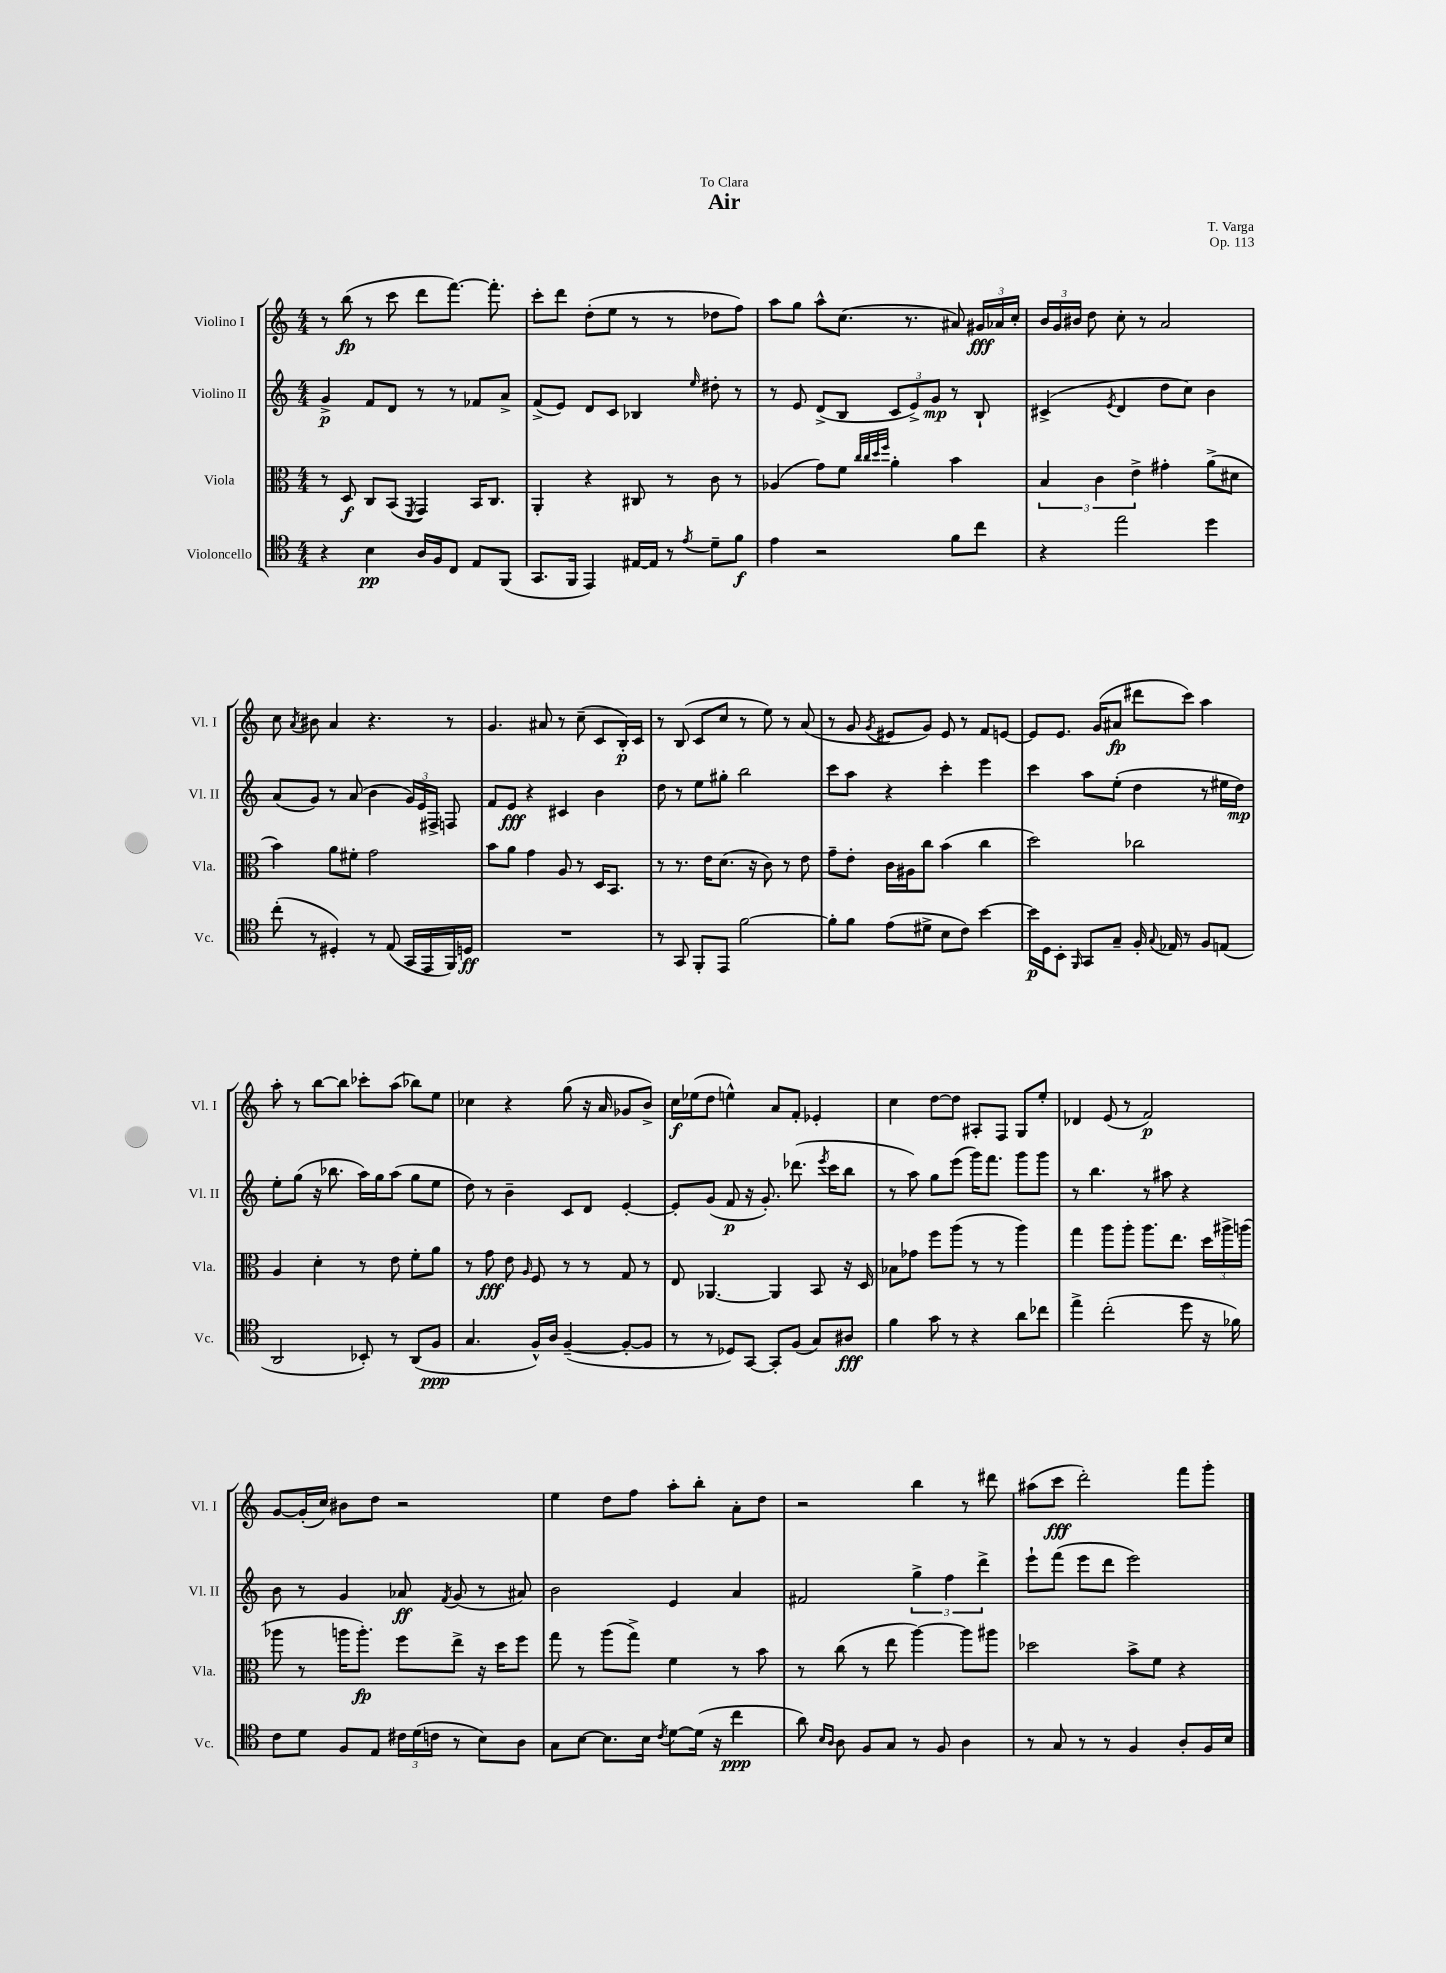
\header { title = "Air" composer = "T. Varga" dedication = "To Clara" opus = "Op. 113" }
<<
\new StaffGroup <<
\new Staff = "s0" \with { instrumentName = "Violino I" shortInstrumentName = "Vl. I" } {
    \clef treble \key c \major \numericTimeSignature \time 4/4
    \autoBeamOff r8 b''8\fp( r8 c'''8 d'''8[ f'''8.]~) f'''8.-. |
    c'''8[-. d'''8] d''8[-.( e''8] r8 r8 des''8[ f''8]) |
    a''8[ g''8] a''8[-^ c''8.]( r8. ais'8) \tuplet 3/2 { gis'16[\fff aes'16 c''16]-. } |
    \tuplet 3/2 { b'16[ g'16 bis'16] } d''8 c''8-. r8 a'2 |
    c''8 \acciaccatura { a'8 } bis'8 a'4 r4. r8 |
    g'4. ais'8 r8 c''8--( c'8[ b16-.\p) c'16] |
    r8 b8( c'8[ c''8] r8 e''8) r8 a'8( |
    r8 g'8 \acciaccatura { g'8 } eis'8[ g'8]) eis'8 r8 f'8[ e'8]~ |
    e'8[ e'8.] g'16[( ais'8]\fp dis'''8[ c'''8]) a''4 |
    a''8-. r8 b''8[~ b''8] ces'''8[-. a''8]( bes''8[) e''8] |
    ces''4 r4 g''8( r16 a'16 ges'8[ b'8]->) |
    c''16[\f ees''16( d''8] e''4-^) a'8[ f'8]-. ees'4-. |
    c''4 d''8[~ d''8] ais8[-. f8] g8[ e''8]-. |
    des'4 e'8( r8 f'2\p) |
    g'8[~ g'16-.( c''16]) bis'8[ d''8] r2 |
    e''4 d''8[ f''8] a''8[-. b''8]-. a'8[-. d''8] |
    r2 b''4 r8 dis'''8 |
    ais''8[( c'''8]\fff d'''2-.) f'''8[ g'''8]-. \bar "|." |
}
\new Staff = "s1" \with { instrumentName = "Violino II" shortInstrumentName = "Vl. II" } {
    \clef treble \key c \major \numericTimeSignature \time 4/4
    \autoBeamOff g'4->\p f'8[ d'8] r8 r8 fes'8[ a'8]-> |
    f'8[->( e'8]) d'8[ c'8] bes4 \grace { e''16 } dis''8-. r8 |
    r8 e'8 d'8[->( b8] \tuplet 3/2 { c'8[ e'8->) g'8]\mp } r8 b8-! |
    cis'4->( \acciaccatura { e'8 } d'4 d''8[ c''8]) b'4 |
    a'8[( g'8]) r8 a'8( b'4 \tuplet 3/2 { g'16[) e'16 fis16]-> } f8 |
    f'8[ e'8]\fff r4 cis'4 b'4 |
    d''8 r8 e''8[ gis''8]-. b''2 |
    c'''8[ a''8] r4 c'''4-. e'''4 |
    c'''4 a''8[ e''8]-.( d''4 r8 eis''16[ d''16]\mp) |
    e''8[-. g''8]( r16 bes''8. a''16[) g''16 a''8]( g''8[ e''8] |
    d''8) r8 b'4-- c'8[ d'8] e'4~-. |
    e'8[-. g'8]( f'8\p r16 g'8.-.) des'''8.( \acciaccatura { e'''8 } c'''16[ b''8] |
    r8 a''8) g''8[ e'''8]( g'''16[) f'''8.] g'''8[ g'''8] |
    r8 b''4. r8 ais''8 r4 |
    b'8 r8 g'4 aes'8\ff \acciaccatura { f'8 } g'8( r8 ais'8) |
    b'2 e'4 a'4 |
    fis'2 \tuplet 3/2 { g''4-> f''4 d'''4-> } |
    e'''8[-! f'''8]( e'''8[ d'''8] e'''2) \bar "|." |
}
\new Staff = "s2" \with { instrumentName = "Viola" shortInstrumentName = "Vla." } {
    \clef alto \key c \major \numericTimeSignature \time 4/4
    \autoBeamOff r8 d8\f c8[ b,8]( \acciaccatura { f,8 } g,4) b,16[ c8.] |
    a,4-. r4 cis8 r8 c'8 r8 |
    aes4( g'8[) f'8] \grace { c''32[ c''32 d''32 f''32] } a'4-. b'4 |
    \tuplet 3/2 { b4 c'4 e'4-> } gis'4-. a'8[->( dis'8] |
    b'4) a'8[ fis'8]-. g'2 |
    b'8[ a'8] g'4 a8 r8 d16[ b,8.] |
    r8 r8. e'16[ d'8.]( r16 c'8) r8 e'8 |
    g'8[-- e'8]-. c'16[ ais16 c''8] b'4( c''4 |
    d''2) ces''2 |
    a4 d'4-. r8 e'8 f'8[-. a'8] |
    r8 g'8\fff e'8 \grace { a16 } f8 r8 r8 g8 r8 |
    e8 aes,4.~ aes,4 b,8 r16 d16 |
    bes8[ ges'8] f''8[ a''8]( r8 r8 a''4) |
    g''4 a''8[ a''8]-. a''8.[ e''8.] \tuplet 3/2 { d''16[ ais''16-> a''16]( } |
    aes''8 r8 a''16[ a''8.]-.\fp) f''8[ e''8]-> r16 d''16[ f''8] |
    g''8 r8 a''8[( g''8]->) f'4 r8 b'8 |
    r8 c''8( r8 e''8 a''4~) a''8[ ais''8] |
    des''2 b'8[-> f'8] r4 \bar "|." |
}
\new Staff = "s3" \with { instrumentName = "Violoncello" shortInstrumentName = "Vc." } {
    \clef tenor \key c \major \numericTimeSignature \time 4/4
    \autoBeamOff r4 b4\pp a16[ f16 c8] e8[ f,8]( |
    g,8.[ f,16] e,4) eis16[~ eis16] r8 \acciaccatura { e'8 } d'8[-- f'8]\f |
    e'4 r2 f'8[ c''8] |
    r4 e''2 d''4 |
    c''8-.( r8 dis4-.) r8 e8( g,16[ e,16 f,16) d16]\ff |
    R1 |
    r8 g,8 f,8[-. e,8] f'2~ |
    f'8[-. f'8] e'8[( dis'8]-> b8[ c'8]) b'4~ |
    b'16[\p d16 b,8]-. \grace { f,16 } g,8[ g8]-- f16-. \appoggiatura { g8 } ees16 r8 f8[ e8]( |
    a,2 bes,8-.) r8 a,8[( f8]\ppp |
    g4. f16[-^) a16] f4~--( f8[~-. f8] |
    r8 r8 des8[) g,8]~ g,8[-. f8]( g8[) ais8]\fff |
    f'4 g'8 r8 r4 a'8[ ces''8] |
    e''4-> c''2-.( d''8 r16 fes'16) |
    c'8[ d'8] f8[ e8] \tuplet 3/2 { cis'16[ d'16( c'16] } r8 b8[) a8] |
    g8[ b8]~ b8.[ b16] \acciaccatura { c'8 } d'8[~ d'16]( r16 c''4\ppp |
    a'8) \grace { b16[ a16] } a8 f8[ g8] r8 f8 a4 |
    r8 g8 r8 r8 f4 a8[-. f16 b16] \bar "|." |
}
>>
>>
\layout { \context { \Score \remove "Bar_number_engraver" } }
